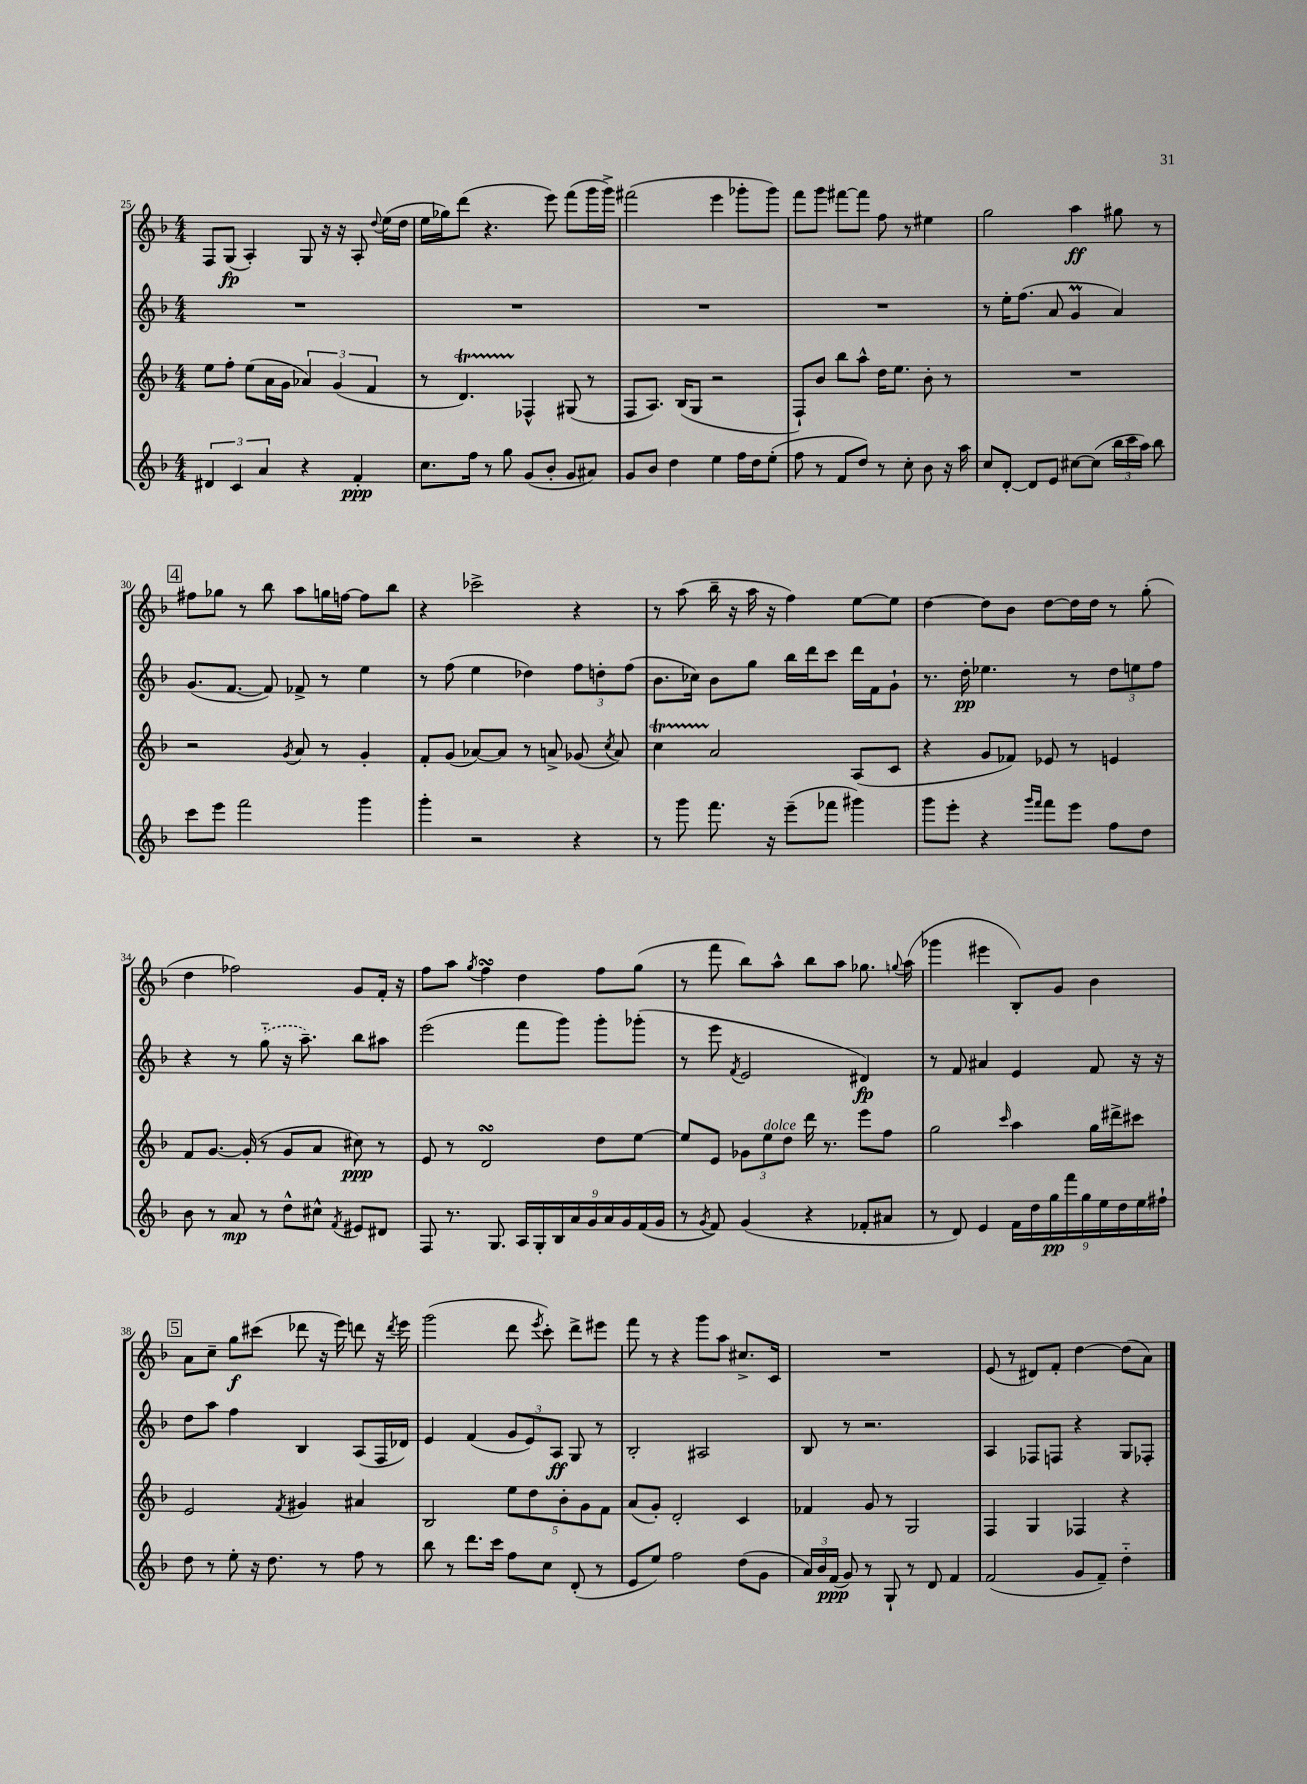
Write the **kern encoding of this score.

**kern	**kern	**kern	**kern
*staff4	*staff3	*staff2	*staff1
*clefG2	*clefG2	*clefG2	*clefG2
*k[b-]	*k[b-]	*k[b-]	*k[b-]
*M4/4	*M4/4	*M4/4	*M4/4
6d#/	8ee\L	1r	8F/L
.	8ff'\J	.	(8G/J
6c/	.	.	.
.	(8ee\L	.	4A'/)
6a/	.	.	.
.	16a\L	.	.
.	16g\JJ	.	.
4r	6a-/)	.	8G/
.	.	.	16r
.	(6g/	.	.
.	.	.	16r
4f'/	.	.	8A'/
.	6f/	.	.
.	.	.	8qqdd/
.	.	.	(16ee\LL
.	.	.	16dd\JJ
=	=	=	=
8.cc\L	8r	1r	16ee\LL
.	.	.	16gg-\J)
.	4.d/)	.	(8ddd\J
16ff\Jk	.	.	.
8r	.	.	4.r
8gg\	.	.	.
(8g/L	4F-^^/	.	.
8b-'/J	.	.	8eee\)
8g/L	(8G#/	.	(8fff\L
8a#/J)	8r	.	16ggg\L
.	.	.	16ggg^\JJ)
=	=	=	=
8g/L	8F/L	1r	(2fff#\
8b-/J	8.A/J)	.	.
4dd\	.	.	.
.	(16B-/LK	.	.
.	8G/J	.	.
4ee\	2r	.	4eee\
16ff\LL	.	.	8ggg-'\L
16dd\J	.	.	.
(8ee'\J	.	.	8ggg-\J)
=	=	=	=
8ff\	8F`/L)	1r	8fff\L
8r	8b-/J	.	8ggg\J
8f/L	8bb-\L	.	[8fff#\L
8dd/J)	8aa^^\J	.	8fff#\]J
8r	16dd\LK	.	8ff\
.	8.ee\J	.	.
8cc'\	.	.	8r
8b-\	8b-'\	.	4ee#\
16r	8r	.	.
16aa\	.	.	.
=	=	=	=
8cc/L	1r	8r	2gg\
[8d'/J	.	16ee'\LK	.
.	.	(8.ff\J	.
8d/]L	.	.	.
8e/J	.	8a/	.
[8cc#\L	.	4g/	4aa\
(8cc#\]J	.	.	.
24bb-\LL	.	4a/)	8gg#\
24ccc\	.	.	.
24aa\JJ)	.	.	.
8bb-\	.	.	8r
=	=	=	=
8ccc\L	2r	(8.g/L	8ff#\L
8eee\J	.	.	8gg-\J
.	.	[8.f/J	.
2fff\	.	.	8r
.	.	8f/])	8bb-\
.	8qg/	.	.
.	8a/	8f-^/	8aa\L
.	8r	8r	16gg\L
.	.	.	[16ff\JJ
4ggg\	4g'/	4ee\	8ff\]L
.	.	.	8bb-\J
=	=	=	=
4ggg'\	8f'/L	8r	4r
.	(8g/J	(8ff\	.
2r	[8a-/L)	4ee\	2ccc-^\
.	8a-/]J	.	.
.	8r	4dd-\)	.
.	8a^/	.	.
4r	(8g-/	12ff\L	4r
.	.	12dd'\	.
.	8qcc/	.	.
.	8a/)	.	.
.	.	(12ff\J	.
=	=	=	=
8r	4cc\	8.b-\L	8r
8ggg\	.	.	(8aa\
.	.	16cc-\Jk)	.
8.fff\	2a/	8b-\L	16bb-~\
.	.	.	16r
.	.	8gg\J	16aa\
16r	.	.	16r
(8eee~\L	.	16bb-\LL	4ff\)
.	.	16ddd\J	.
8fff-\J	.	8ccc\J	.
4ggg#\)	(8A/L	16ddd\LL	[8ee\L
.	.	16f\J	.
.	8c/J	8g`\J	8ee\]J
=	=	=	=
8ggg\L	4r	8.r	[4dd\
8eee'\J	.	.	.
.	.	16dd'\	.
4r	8g/L	4.ee-\	8dd\]L
.	8f-/J)	.	8b-\J
16qqggg/LL	.	.	.
16qqfff/JJ	.	.	.
8fff\L	8e-/	.	[8dd\L
8eee\J	8r	8r	16dd\]L
.	.	.	16dd\JJ
8ff\L	4e/	12dd\L	8r
.	.	12ee\	.
8dd\J	.	.	(8gg'\
.	.	12ff\J	.
=	=	=	=
8b-\	8f/L	4r	4dd\
8r	[8.g/J	.	.
8a/	.	8r	2ff-\)
.	(16g'/]	.	.
8r	8r	(8gg'~\	.
8dd^^\L	8g/L	16r	.
.	.	8.aa~\)	.
8cc#^^\J	8a/J	.	.
8qf/	.	.	.
8e#/L	8cc#\)	8bb-\L	8g/L
8d#/J	8r	8aa#\J	16f'/Jk
.	.	.	16r
=	=	=	=
8F/	8e/	(2eee\	8ff\L
8.r	8r	.	8aa\J
.	.	.	8qgg/
.	2d/	.	4ff\
8.G/	.	.	.
18A/LL	.	8fff\L	4dd\
18G'/	.	.	.
18B-/	.	.	.
.	.	8ggg\J)	.
18a/	.	.	.
18g/	.	.	.
.	8dd\L	8ggg'\L	8ff\L
18a/	.	.	.
18g/	.	.	.
.	[8ee\J	(8ggg-'\J	(8gg\J
(18f/	.	.	.
18g/JJ	.	.	.
=	=	=	=
8r	8ee/]L	8r	8r
8qg/	.	.	.
8f/)	8e/J	8eee\	8fff\
.	.	8qf/	.
(4g/	12g-\L	2e/	8bb-\L)
.	12ee\	.	.
.	.	.	8aa^^\J
.	12dd\J	.	.
4r	16ddd\	.	8bb-\L
.	8.r	.	.
.	.	.	8aa\J
8f-'/L	8eee\L	4d#/)	8.gg-\
8a#/J	8ff\J	.	.
.	.	.	8qqgg/
.	.	.	(16aa\
=	=	=	=
8r	2gg\	8r	4ggg-\
8d/)	.	8f/	.
4e/	.	4a#/	4eee#\
.	16qqccc/	.	.
18f\LL	4aa\	4e/	8B-'/L)
18dd\	.	.	.
18gg\	.	.	.
.	.	.	8g/J
18fff\	.	.	.
18gg\	.	.	.
.	16gg\LL	8f/	4b-\
18ee\	.	.	.
.	16ddd#^\J	.	.
18dd\	.	.	.
.	8ccc#\J	16r	.
18ee\	.	.	.
.	.	16r	.
18ff#`\JJ	.	.	.
=	=	=	=
8dd\	2e/	8dd\L	8a\L
8r	.	8aa\J	8cc~\J
8ee'\	.	4ff\	8gg\L
16r	.	.	(8ccc#\J
8.dd\	.	.	.
.	8qf/	.	.
.	4g#/	4B-/	8ddd-\
8r	.	.	16r
.	.	.	16eee\)
8ff\	4a#/	(8A/L	8ddd\
8r	.	16F/L	16r
.	.	.	8qddd/
.	.	16d-/JJ)	16eee\
=	=	=	=
8bb-\	2B-/	4e/	(2ggg\
8r	.	.	.
8.ddd\L	.	(4f/	.
16ccc\Jk	.	.	.
8ff\L	10ee\L	12g/L	8ddd\
.	.	12e/)	.
.	10dd\	.	.
.	.	.	8qeee/
8cc\J	.	.	8ccc'\)
.	.	12A/J	.
.	10b-'\	.	.
(8d'/	.	8G/	8ddd^\L
.	10g\	.	.
8r	.	8r	8eee#\J
.	10f\J	.	.
=	=	=	=
8e/L	(8a/L	2B-'/	8fff\
8ee/J)	8g'/J)	.	8r
2ff\	2d'/	.	4r
.	.	2A#/	8ggg\L
.	.	.	8aa\J
(8dd\L	4c/	.	8.cc#^/L
8g\J	.	.	.
.	.	.	16c/Jk
=	=	=	=
24a/LL)	4f-/	8B-/	1r
24b-/	.	.	.
(24f/JJ	.	.	.
8g/)	.	8r	.
8r	8g/	2.r	.
8G`/	8r	.	.
8r	2G/	.	.
8d/	.	.	.
4f/	.	.	.
=	=	=	=
(2f/	4F/	4A/	(8e/
.	.	.	8r
.	4G/	8F-/L	8d#/L)
.	.	8F/J	8f'/J
8g/L	4F-/	4r	[4dd\
8f~/J)	.	.	.
4dd'~\	4r	8G/L	(8dd\]L
.	.	8F-'/J	8a\J)
==	==	==	==
*-	*-	*-	*-
